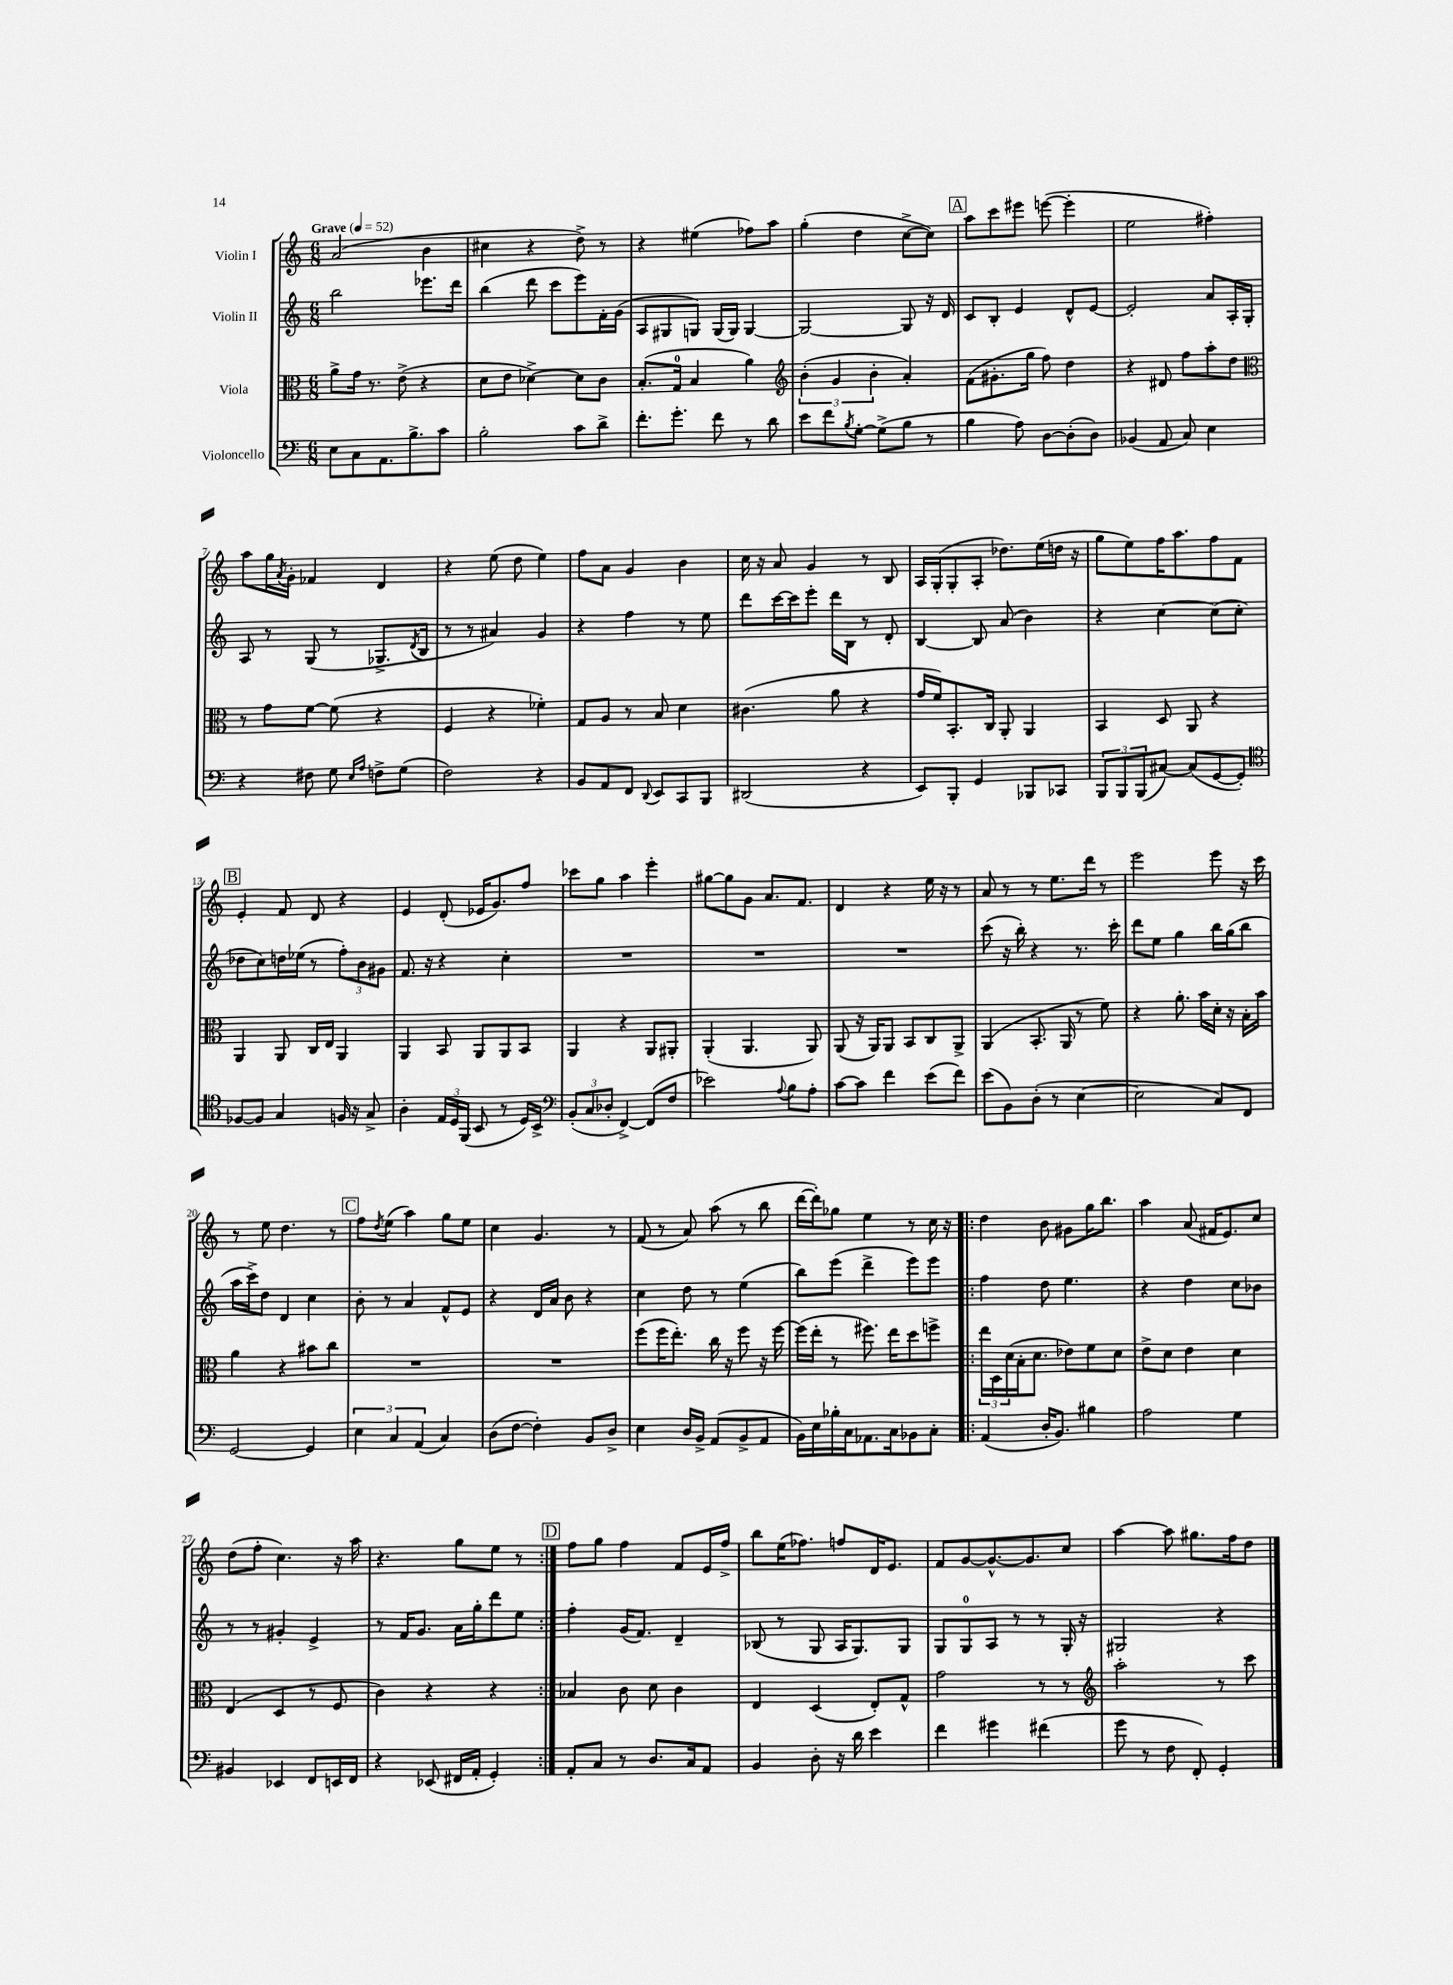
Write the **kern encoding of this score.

**kern	**kern	**kern	**kern
*part4	*part3	*part2	*part1
*staff4	*staff3	*staff2	*staff1
*I"Violoncello	*I"Viola	*I"Violin II	*I"Violin I
*clefF4	*clefC3	*clefG2	*clefG2
*k[]	*k[]	*k[]	*k[]
*M6/8	*M6/8	*M6/8	*M6/8
*MM52	*MM52	*MM52	*MM52
=1	=1	=1	=1
!	!	!	!LO:TX:a:B:t=Grave
8E\L	8a^\L	2bb\	(2a/
8C\	16g\Jk	.	.
.	8.r	.	.
8.AA\	.	.	.
.	(8e^\	.	.
8.B^\	.	.	.
.	4r	8.eee-X\L	4b\
8c\J	.	.	.
.	.	16ddd\Jk	.
=2	=2	=2	=2
2B'\	8d\L	(4bb\	4cc#X\
.	8e\J	.	.
.	[4d-X^\)	8ddd\	4r
.	.	8ccc\L	.
8c\L	8d-\L]	8eee\)	8dd^\)
8d^\J	8c\J	16f'\L	8r
.	.	(16g\JJ	.
=3	=3	=3	=3
8.f'\L	(8.B'/L	8A/L	4r
.	.	8G#X/	.
8.g'\J	16G/Jk	.	.
.	4B/	8Gn/J)	(4ee#X\
8f\	.	(16G/LL	.
.	.	16G/JJ)	.
8r	4a\)	[4G/	8ff-X\L)
8d\	.	.	8aa\J
=4	=4	=4	=4
*	*clefG2	*	*
8e\L	(6b'\	2G/_	(4gg'\
8f\	.	.	.
.	6g/	.	.
8qB/	.	.	.
[8G'\J	.	.	4dd\
.	6b'\	.	.
(8G^\L]	.	.	.
8B\J	4a'/)	8G/]	[8cc^\L
8r	.	16r	8cc\J])
.	.	16d/	.
!!LO:REH:place=s1:t=A
=5	=5	=5	=5
4B\	(8f\L	8c/L	8aa\L
.	8.g#X'\	8B'/J	8ccc\
8A\)	.	4e/	8eee#X\J
.	16gg\Jk	.	.
[8D\L	8ff\)	.	([8eeen\
(8D'\]	4dd\	8d^^/L	4eee'\]
8D\J)	.	[8e/J	.
=6	=6	=6	=6
(4BB-X/	4r	2e'/]	2ee\
8AA/	8d#X/	.	.
8C/)	8ff\L	.	.
4E\	8aa'\	8a/L	4ff#X'\)
.	8dd\J	16A'/L	.
.	.	16G'/JJ	.
!!LO:LB:g=z
=7	=7	=7	=7
*	*clefC3	*	*
4r	8r	8A/	8aa\L
.	8g\L	8r	16gg\L
.	.	.	8qa/
.	.	.	16g'\JJ
8F#X\	[8f\J	(8G/	4f-X/
8G\	(8f\]	8r	.
16qqE/LL	.	.	.
16qqA/JJ	.	.	.
8Fn^\L	4r	8.G-X^/L	4d/
(8G\J	.	.	.
.	.	8qd/	.
.	.	16B/Jk	.
=8	=8	=8	=8
2F\)	4F/	8r	4r
.	.	8r	.
.	4r	4a#X/)	(8ee\
.	.	.	8dd\
4r	4f-X'\)	4g/	4ee\)
=9	=9	=9	=9
8BB/L	8G/L	4r	8ff\L
8AA/	8A/J	.	8a\J
8FF/J	8r	4ff\	4g/
8qqDD/	.	.	.
8EE/L	8B/	.	.
8CC/	4d\	8r	4b\
8BBB/J	.	8ee\	.
=10	=10	=10	=10
(2DD#X/	(4.c#X\	8ddd\L	16cc\
.	.	.	16r
.	.	[16ccc\L	8a/
.	.	16ccc\J]	.
.	.	8eee'\J	4g/
.	8a\	16ddd\LL	.
.	.	16B\JJ	.
4r	4r	8r	8r
.	.	8d'/	8B/
=11	=11	=11	=11
8EE/L)	16g/LL	[4B/	16A/LL
.	16f/J)	.	(16G'/J
8BBB'/J	8.BB'/	.	8G'/
4GG/	.	8B/]	8A'/J
.	16C/Jk	.	.
.	8AA'/	(8a/	8.dd-X\L)
8BBB-X/L	4AA/	4b\)	.
.	.	.	(16ee\L
8CC-X/J	.	.	16ddn\JJ
.	.	.	16r
=12	=12	=12	=12
12BBB/L	4BB/	4r	8gg\L
12BBB/	.	.	.
.	.	.	8ee\)
(12BBB/	.	.	.
[8C#X/J)	8D/	[4cc\	16ff\K
.	.	.	8.aa\
(8C#/L]	8AA/	.	.
[8GG/	4r	(8cc\L]	8ff\
8GG'/J])	.	8cc'\J	8f\J
!!LO:LB:g=z
!!LO:REH:place=s1:t=B
=13	=13	=13	=13
*clefC4	*	*	*
[8F-X/L	4AA/	8dd-X\L	4e'/
8F-/J]	.	8cc\)	.
4G/	8AA/	16ddn\L	8f/
.	.	(16ee-X\JJ	.
.	16C/LL	8r	8d/
.	16E/JJ	.	.
16Fn/	4AA/	12ff'\L)	4r
16r	.	.	.
.	.	12b\	.
8G^/	.	.	.
.	.	12g#X\J	.
=14	=14	=14	=14
4A'\	4AA/	8.f/	4e/
.	.	16r	.
24E/LL	8BB/	4r	(8d'/
24D/	.	.	.
(24FF/JJ	.	.	.
8BB/	8AA/L	.	16e-X/KL
.	.	.	8.g/)
8r	8AA/	4cc'\	.
16D/LL)	8BB/J	.	8ff/J
16BB^/JJ	.	.	.
=15	=15	=15	=15
*clefF4	*	*	*
(12BB'/L	4AA/	2.r	8ccc-X\L
12C/	.	.	.
.	.	.	8gg\J
12D-X'/J	.	.	.
[4FF^/)	4r	.	4aa\
(8FF/L]	8AA/L	.	4eee'\
8F/J	8AA#X'/J	.	.
=16	=16	=16	=16
2e-X\)	(4AA'/	2.r	[8gg#X\L
.	.	.	8gg#\]
.	4.AA/	.	8g\J
.	.	.	8.a/L
8qqA/	.	.	.
8B\L	.	.	.
.	.	.	8.f/J
8A'\J	8AA/)	.	.
=17	=17	=17	=17
[8c\L	(8AA/	2.r	4d/
8c\J]	16r	.	.
.	16AA/KL)	.	.
4f\	8AA/J	.	4r
.	8BB/L	.	.
(8e\L	8C/	.	16ee\
.	.	.	16r
8f\J)	8AA^/J	.	8r
=18	=18	=18	=18
(8e\L	(4AA/	(8ccc\	8a/
8BB\)	.	16r	8r
.	.	16bb'\)	.
(8D'\J	8.BB'/	4r	8r
8r	.	.	8.ee\L
.	16AA/	.	.
[4E\	8r	8.r	.
.	.	.	16ddd\Jk
.	8f\)	.	8r
.	.	16ccc'\	.
=19	=19	=19	=19
2E\]	4r	8ddd\L	2eee\
.	.	8ee\J	.
.	8.a'\	4gg\	.
.	16b\LL	.	.
8C/L)	16d'\JJ	16bb\LL	8eee\
.	16r	(16gg\J	.
8FF/J	16B'\LL	8bb\J	16r
.	16b\JJ	.	16ccc\
!!LO:LB:g=z
=20	=20	=20	=20
[2GG/	4a\	16aa\LL	8r
.	.	16ccc^\J)	.
.	.	8dd\J	8ee\
.	4r	4d/	4.dd\
4GG/]	8b#X\L	4cc\	.
.	8cc\J	.	8r
!!LO:REH:place=s1:t=C
=21	=21	=21	=21
6E\	2.r	8b'\	8ff\L
.	.	.	8qdd/
.	.	8r	(8ee\J
6C/	.	.	.
.	.	4a/	4aa\)
(6AA/	.	.	.
4C/)	.	8f^^/L	8gg\L
.	.	8e/J	8ee\J
=22	=22	=22	=22
(8D\L	2.r	4r	4cc\
[8F\J	.	.	.
4F'\])	.	16d/LL	4.g/
.	.	16a/JJ	.
.	.	8b\	.
8BB/L	.	4r	.
8D^/J	.	.	8r
=23	=23	=23	=23
4E\	(8ff\L	4cc\	(8f/
.	16ff\K	.	8r
.	8.ee'\J)	.	.
16D/LL	.	8dd\	8a/)
16BB^/JJ	.	.	.
(8AA/L	16cc\	8r	(8aa\
.	16r	.	.
8BB^/	8ff\	(4ee\	8r
8AA/J	16r	.	8bb\
.	[16ff\	.	.
=24	=24	=24	=24
16BB\LL)	(16ff\LL]	8bb\L)	[16ddd\LL
16E\	16ee'\JJ	.	16ddd'\J])
16B-X'\	8r	(8eee\J	8gg-X\J
16C\J	.	.	.
8.AA-X\	8.ff#X\)	4ddd^\	4ee\
16C\k	16ee\KL	.	.
8BB-X\	8dd\	8eee\L)	8r
8C'\J	8ffn^\J	8eee\J	16cc\
.	.	.	16r
=25!|:	=25!|:	=25!|:	=25!|:
(4AA/	24ee\LL	4ff\	4dd\
.	24D\	.	.
.	(24d\	.	.
.	16B'\J	.	.
.	8.d\J	.	.
16D'/KL	.	8dd\	8b\
8.BB/J)	.	.	.
.	8e-X\L)	4.ee\	8g#X\L
4B#X\	8f\	.	16gg\K
.	.	.	8.bb\J
.	8d\J	.	.
=26	=26	=26	=26
2A\	8e^\L	4r	4aa\
.	8d\J	.	.
.	4e\	4dd\	(8a/
.	.	.	16f#X/KL
.	.	.	8.e/)
4G\	4d\	8cc\L	.
.	.	8b-X\J	8cc/J
!!LO:LB:g=z
=27	=27	=27	=27
4BB#X/	(4E/	8r	(8dd\L
.	.	8r	8ff'\J
4EE-X/	4D/	4g#X'/	4.cc\)
8FF/L	8r	4e^/	.
16EEn/L	8F/	.	16r
16FF/JJ	.	.	16aa\
=28	=28	=28	=28
4r	4c\)	8r	4.r
.	.	16f/KL	.
.	.	8.g/J	.
(8EE-X/	4r	.	.
16FF#X/LL	.	16a\LL	8gg\L
16AA'/JJ	.	16gg'\J	.
4GG'/)	4r	8ddd\	8ee\J
.	.	8ee\J	8r
!!LO:REH:place=s1:t=D
=29:|!	=29:|!	=29:|!	=29:|!
8AA'/L	4B-X/	4ff'\	8ff\L
8C/J	.	.	8gg\J
8r	8c\	(16g/KL	4ff\
.	.	8.f/J)	.
8.D/L	8d\	.	.
.	4c\	4d~/	8f/L
16C/k	.	.	.
8AA/J	.	.	16e/L
.	.	.	16ff^/JJ
=30	=30	=30	=30
4BB/	4E/	(8B-X/	8bb\L
.	.	8r	(16ee\K
.	.	.	8.ff-X\J)
8D'\	(4D/	8G/	.
16r	.	16A/KL	8ffn/L
16d\	.	8.G/)	.
4e\	8E'/L)	.	16d/K
.	.	.	8.e/J
.	8G^^/J	8G/J	.
=31	=31	=31	=31
4f\	2g\	8G/L	8f/L
.	.	8G/	[8g/
4g#X\	.	8A/J	8.g^^/_
.	.	8r	.
.	.	.	8.g/]
(4f#X\	8r	8r	.
.	8r	16G'/	8cc/J
.	.	16r	.
=32	=32	=32	=32
*	*clefG2	*	*
8g\	2aa'\	2G#X/	[4aa\
8r	.	.	.
8F\	.	.	8aa\]
8FF'/)	.	.	8.gg#X\L
4GG'/	8r	4r	.
.	.	.	16ff\k
.	8ccc\	.	8dd\J
==	==	==	==
*-	*-	*-	*-
